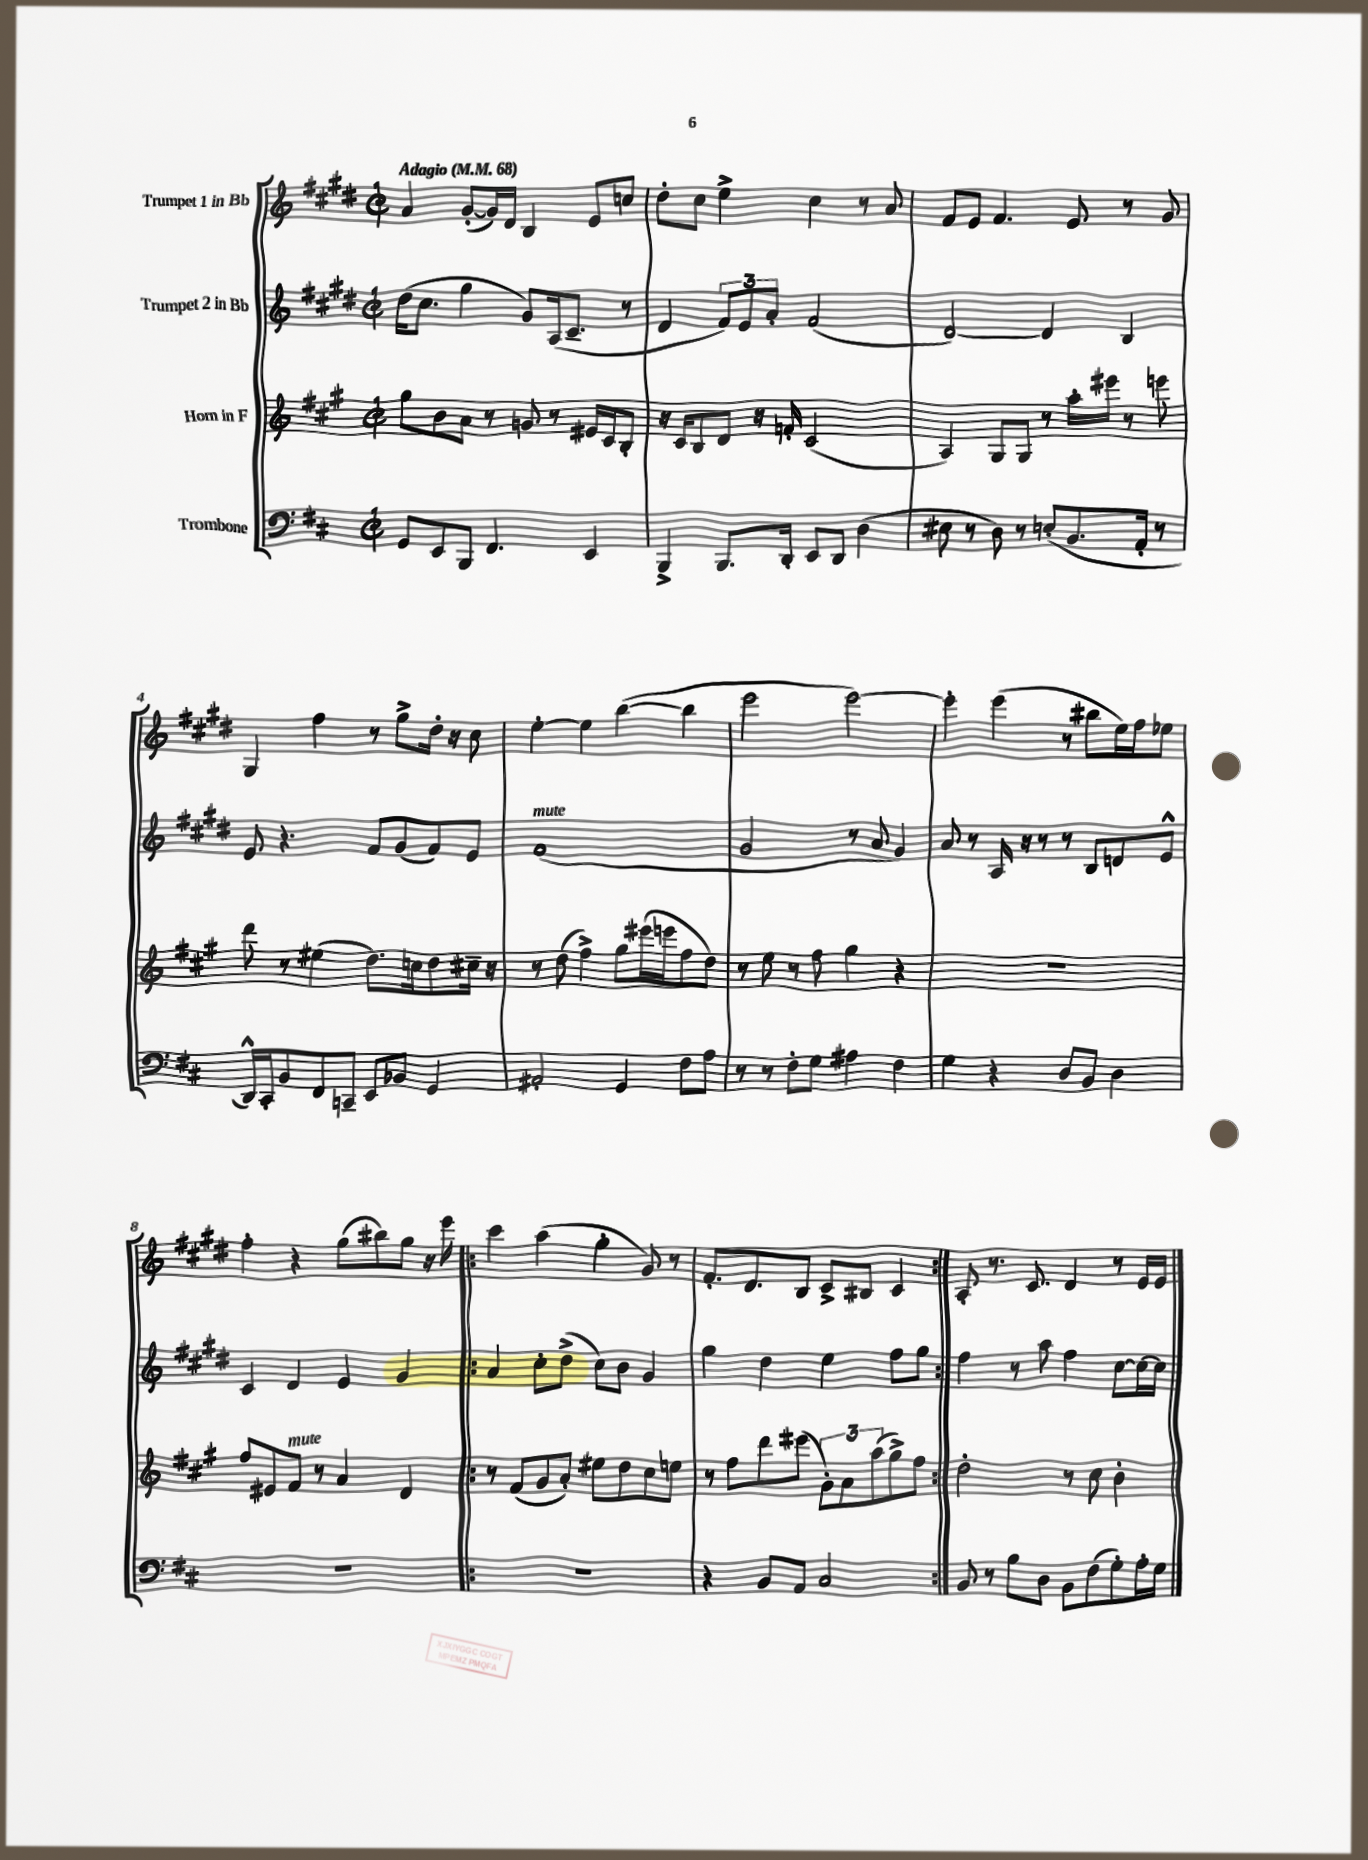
<<
\new StaffGroup <<
\new Staff = "s0" \with { instrumentName = "Trumpet 1 in Bb" } {
    \clef treble \key e \major \defaultTimeSignature \time 2/2 \tempo "Adagio" 4 = 68
    a'4 gis'8~-.( gis'16) dis'16 b4 e'8 c''8 |
    dis''8-. cis''8 e''4-> cis''4 r8 a'8 |
    fis'8 e'8 fis'4. e'8 r8 gis'8 |
    gis4 fis''4 r8 gis''8-> dis''16-. r16 cis''8 |
    e''4~-. e''4 b''4~( b''4 |
    e'''2 e'''2~) |
    e'''4-. e'''4( r8 bis''8 e''16) fis''16 ees''8 |
    fis''4-. r4 gis''8( bis''8) gis''8 r16 e'''16 |
    \repeat volta 2 { cis'''4 a''4( gis''4-. gis'8) r8 |
    fis'8.-. dis'8. b8 cis'8-> bis8 cis'4 | }
    a8-. r8. cis'8. dis'4 r8 e'16 e'16 \bar "|." |
}
\new Staff = "s1" \with { instrumentName = "Trumpet 2 in Bb" } {
    \clef treble \key e \major \defaultTimeSignature \time 2/2
    dis''16( cis''8. gis''4 gis'8) a16( cis'8.-- r8 |
    dis'4 \tuplet 3/2 { fis'8) e'8 a'8-. } fis'2( |
    dis'2~) dis'4 b4 |
    e'8 r4. fis'8 gis'8( fis'8) e'8 |
    fis'1^\markup { \italic "mute" }( |
    gis'2 r8 a'8 gis'4) |
    a'8 r8 a16 r16 r8 r8 b8 d'8 e'8-^ |
    cis'4 dis'4 e'4 gis'4 |
    \repeat volta 2 { a'4 cis''8-. dis''8->( cis''8) b'8 gis'4 |
    gis''4 dis''4 e''4 fis''8 gis''8 | }
    fis''4 r8 a''8 fis''4 cis''8~ cis''16~ cis''16 \bar "|." |
}
\new Staff = "s2" \with { instrumentName = "Horn in F" } {
    \clef treble \key a \major \defaultTimeSignature \time 2/2
    gis''8 b'8 a'8 r8 g'8 r8 eis'16 cis'16 b8-. |
    r16 cis'16 b8 d'8 r16 f'16-. cis'2( |
    a4) gis8 gis8 r8 a''16-. eis'''16 r8 e'''8 |
    d'''8 r8 eis''4( d''8.) c''16 d''8 cis''16-- r16 |
    r8 d''8( fis''4->) gis''8 eis'''16( e'''16 fis''8 d''8) |
    r8 e''8 r8 fis''8 gis''4 r4 |
    R1 |
    fis''8 eis'8 fis'8^\markup { \italic "mute" } r8 a'4 d'4 |
    \repeat volta 2 { r8 fis'8( gis'8 a'8-.) eis''8 d''8 cis''8 e''8 |
    r8 fis''8 d'''8 eis'''8( \tuplet 3/2 { gis'8-.) a'8 a''8( } gis''8->) fis''8 | }
    d''2-. r8 cis''8 b'4-. \bar "|." |
}
\new Staff = "s3" \with { instrumentName = "Trombone" } {
    \clef bass \key d \major \defaultTimeSignature \time 2/2
    g,8 e,8 b,,8 fis,4. e,4 |
    b,,4-> b,,8. d,16-. e,8 d,8 d4( |
    eis8 r8 d8) r8 e8-.( b,8. a,16-. r8 |
    d,16-^) cis,16-. b,8 fis,8 c,8-- e,8 bes,8 g,4 |
    ais,2-. g,4 fis8 a8 |
    r8 r8 fis8-. g8 ais4 fis4 |
    g4 r4 d8 b,8 d4 |
    R1 |
    \repeat volta 2 { R1 |
    r4 b,8 a,8 cis2 | }
    b,8 r8 b8 d8 b,8 fis8( g8-.) a16-. g16 \bar "|." |
}
>>
>>
